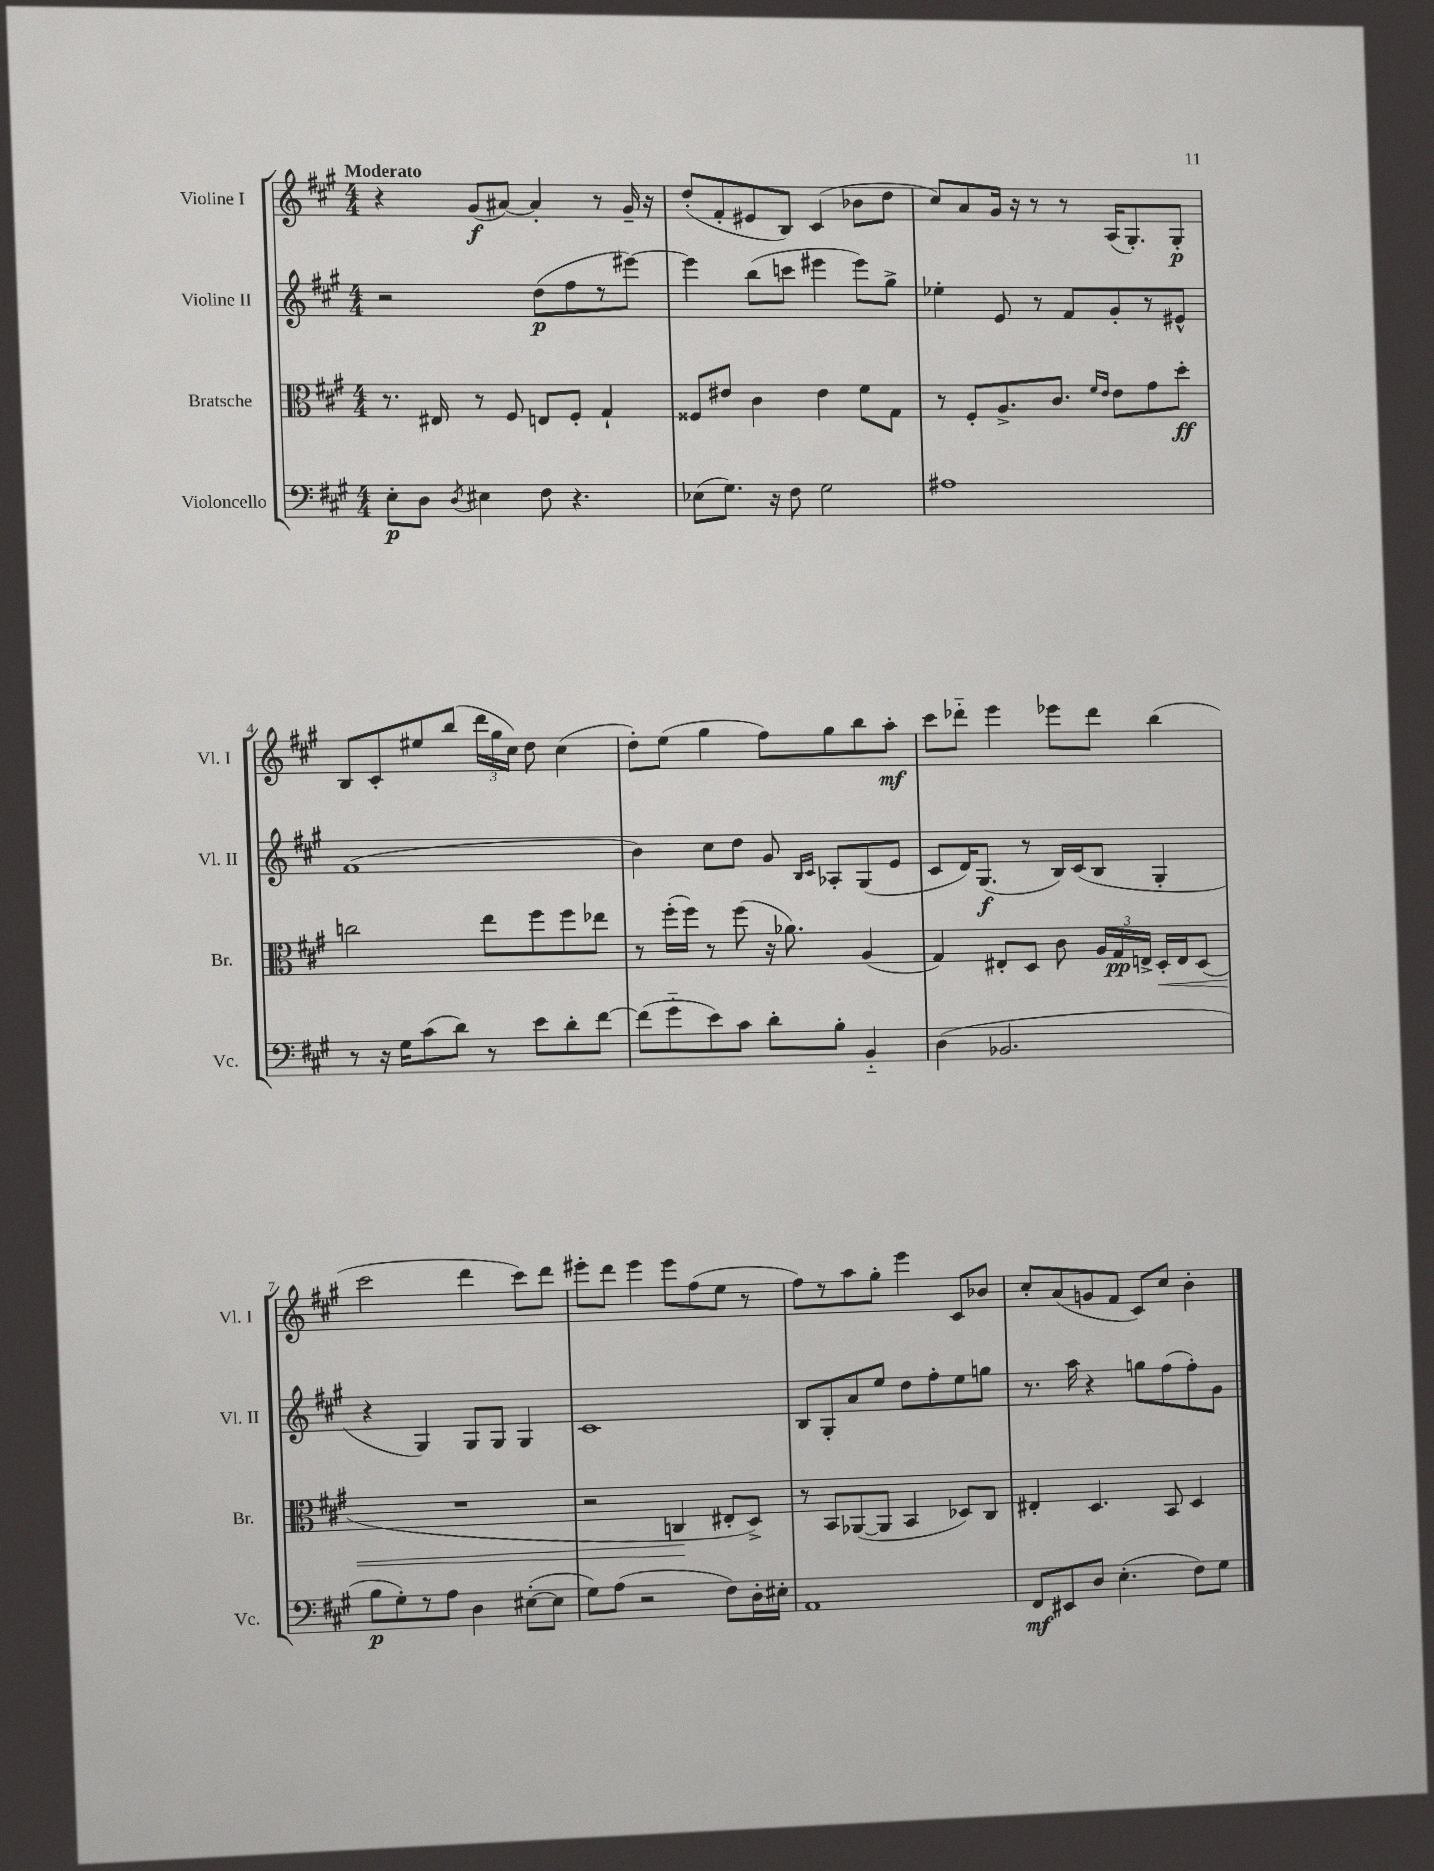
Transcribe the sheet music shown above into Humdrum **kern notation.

**kern	**dynam	**kern	**dynam	**kern	**dynam	**kern	**dynam
*part4	*part4	*part3	*part3	*part2	*part2	*part1	*part1
*staff4	*staff4	*staff3	*staff3	*staff2	*staff2	*staff1	*staff1
*I"Violoncello	*	*I"Bratsche	*	*I"Violine II	*	*I"Violine I	*
*I'Vc.	*	*I'Br.	*	*I'Vl. II	*	*I'Vl. I	*
*clefF4	*	*clefC3	*	*clefG2	*	*clefG2	*
*k[f#c#g#]	*	*k[f#c#g#]	*	*k[f#c#g#]	*	*k[f#c#g#]	*
*M4/4	*	*M4/4	*	*M4/4	*	*M4/4	*
=1	=1	=1	=1	=1	=1	=1	=1
!	!	!	!	!	!	!LO:TX:a:B:t=Moderato	!
8E'\L	p	8.r	.	2r	.	4r	.
8D\J	.	.	.	.	.	.	.
.	.	16E#X/	.	.	.	.	.
8qD/	.	.	.	.	.	.	.
4E#X\	.	8r	.	.	.	(8g#/L	f
.	.	8F#/	.	.	.	[8a#X/J)	.
8F#\	.	8En/L	.	(8dd\L	p	4a#'/]	.
4.r	.	8F#'/J	.	8ff#\	.	.	.
.	.	4G#`/	.	8r	.	8r	.
.	.	.	.	[8eee#X\J)	.	16g#~/	.
.	.	.	.	.	.	16r	.
=2	=2	=2	=2	=2	=2	=2	=2
(8E-X\L	.	8F##X/L	.	4eee#\]	.	(8dd'/L	.
8.G#\J)	.	8e#X/J	.	.	.	8f#'/	.
.	.	4c#\	.	(8bb\L	.	8e#X/	.
16r	.	.	.	.	.	.	.
8F#\	.	.	.	8cccn\J	.	8B/J)	.
2G#\	.	4e#\	.	4eee#X\	.	(4c#/	.
.	.	8f#\L	.	8eee#\L)	.	8b-X\L	.
.	.	8G#\J	.	8gg#^\J	.	8dd\J	.
=3	=3	=3	=3	=3	=3	=3	=3
1A#X	.	8r	.	4ee-X'\	.	8cc#/L)	.
.	.	8F#'/L	.	.	.	8a/	.
.	.	8.A^/	.	8e/	.	16g#/Jk	.
.	.	.	.	.	.	16r	.
.	.	.	.	8r	.	8r	.
.	.	8.c#/J	.	.	.	.	.
.	.	.	.	8f#/L	.	8r	.
.	.	16qqf#/LL	.	.	.	.	.
.	.	16qqe/JJ	.	.	.	.	.
.	.	8e\L	.	8g#'/	.	(16A/KL	.
.	.	.	.	.	.	8.G#'/)	.
.	.	8g#\	.	8r	.	.	.
.	.	8dd'\J	ff	8e#X^^/J	.	8G#'/J	p
!!LO:LB:g=z
=4	=4	=4	=4	=4	=4	=4	=4
8r	.	2ccn\	.	(1f#	.	8B/L	.
16r	.	.	.	.	.	8c#'/	.
16G#\KL	.	.	.	.	.	.	.
(8c#\	.	.	.	.	.	8ee#X/	.
8d\J)	.	.	.	.	.	(8bb/J	.
8r	.	8ee\L	.	.	.	24ddd\LL	.
.	.	.	.	.	.	24gg#\	.
.	.	.	.	.	.	24cc#\JJ)	.
8e\L	.	8ff#\	.	.	.	8dd\	.
8d'\	.	8ff#\	.	.	.	(4cc#\	.
[8f#\J	.	8ee-X\J	.	.	.	.	.
=5	=5	=5	=5	=5	=5	=5	=5
(8f#\L]	.	8r	.	4b\)	.	8dd'\L)	.
8g#\	.	(16ff#'\LL	.	.	.	(8ee\J	.
.	.	16ff#\JJ)	.	.	.	.	.
8e\)	.	8r	.	8cc#\L	.	4gg#\	.
8c#\J	.	(8ff#\	.	8dd\J	.	.	.
8d'\L	.	16r	.	8g#/	.	8ff#\L)	.
.	.	8.a-X\)	.	.	.	.	.
.	.	.	.	16qqB/LL	.	.	.
.	.	.	.	16qqc#/JJ	.	.	.
8B'\J	.	.	.	8A-X'/L	.	8gg#\	.
4BB/	.	(4A/	.	(8G#/	.	8bb\	.
.	.	.	.	8e/J	.	8aa'\J	mf
=6	=6	=6	=6	=6	=6	=6	=6
(4D\	.	4G#/)	.	8c#/L	.	8ccc#\L	.
.	.	.	.	16d/K)	.	8ddd-X\J	.
.	.	.	.	(8.G#/J	f	.	.
2.BB-X/	.	8E#X'/L	.	.	.	4eee\	.
.	.	8D/J	.	8r	.	.	.
.	.	8c#\	.	16B/LL)	.	8eee-X\L	.
.	.	.	.	(16c#/J	.	.	.
.	.	24A/LL	.	8B/J	.	8ddd-\J	.
.	.	24G#/	pp	.	.	.	.
.	.	24En^/JJ	.	.	.	.	.
!	!	!	!LO:HP:b	!	!	!	!
.	.	16D'/LL	<	4G#'/	.	(4bb\	.
.	.	16E/J	.	.	.	.	.
.	.	(8D/J	.	.	.	.	.
!!LO:LB:g=z
=7	=7	=7	=7	=7	=7	=7	=7
8B\L	p	1r	.	4r	.	2ccc#\	.
8G#'\)	.	.	.	.	.	.	.
8r	.	.	.	4G#/)	.	.	.
8A\J	.	.	.	.	.	.	.
4D\	.	.	.	8G#/L	.	4ddd\	.
.	.	.	.	8G#/J	.	.	.
([8E#X'\L	.	.	.	4G#/	.	8ccc#\L)	.
8E#\J]	.	.	.	.	.	8ddd\J	.
=8	=8	=8	=8	=8	=8	=8	=8
8G#\L)	.	2r	.	1c#	.	8eee#X'\L	.
(8A\J	.	.	.	.	.	8ddd\J	.
2r	.	.	.	.	.	4eee#\	.
.	.	4Cn/	.	.	.	8eee#\L	.
.	.	.	.	.	.	(8ff#\	.
8F#\L)	.	8E#X'/L	[	.	.	8ee\J	.
16D'\L	.	8D^/J)	.	.	.	8r	.
16E#X'\JJ	.	.	.	.	.	.	.
=9	=9	=9	=9	=9	=9	=9	=9
1AA	.	8r	.	8B/L	.	8ff#\L)	.
.	.	8BB/L	.	8G#'/	.	8r	.
.	.	([8AA-X/	.	8a/	.	8aa\	.
.	.	8AA-/J]	.	8ee/J	.	8gg#'\J	.
.	.	4BB/	.	8dd\L	.	4eee\	.
.	.	.	.	8ff#'\	.	.	.
.	.	8D-X/L)	.	8ee\	.	8c#/L	.
.	.	8C#/J	.	8ggn\J	.	8b-X/J	.
=10	=10	=10	=10	=10	=10	=10	=10
8FF#/L	mf	4E#X'/	.	8.r	.	8cc#'/L	.
8EE#X/	.	.	.	.	.	(8a/	.
.	.	.	.	16aa\	.	.	.
8D/J	.	4.D/	.	4r	.	8gn/	.
(4.E'\	.	.	.	.	.	8f#/J	.
.	.	.	.	8ggn\L	.	8c#/L)	.
.	.	8BB/	.	(8ff#\	.	8cc#/J	.
8F#\L)	.	4D/	.	8ff#'\)	.	4b'\	.
8G#\J	.	.	.	8g#\J	.	.	.
==	==	==	==	==	==	==	==
*-	*-	*-	*-	*-	*-	*-	*-
